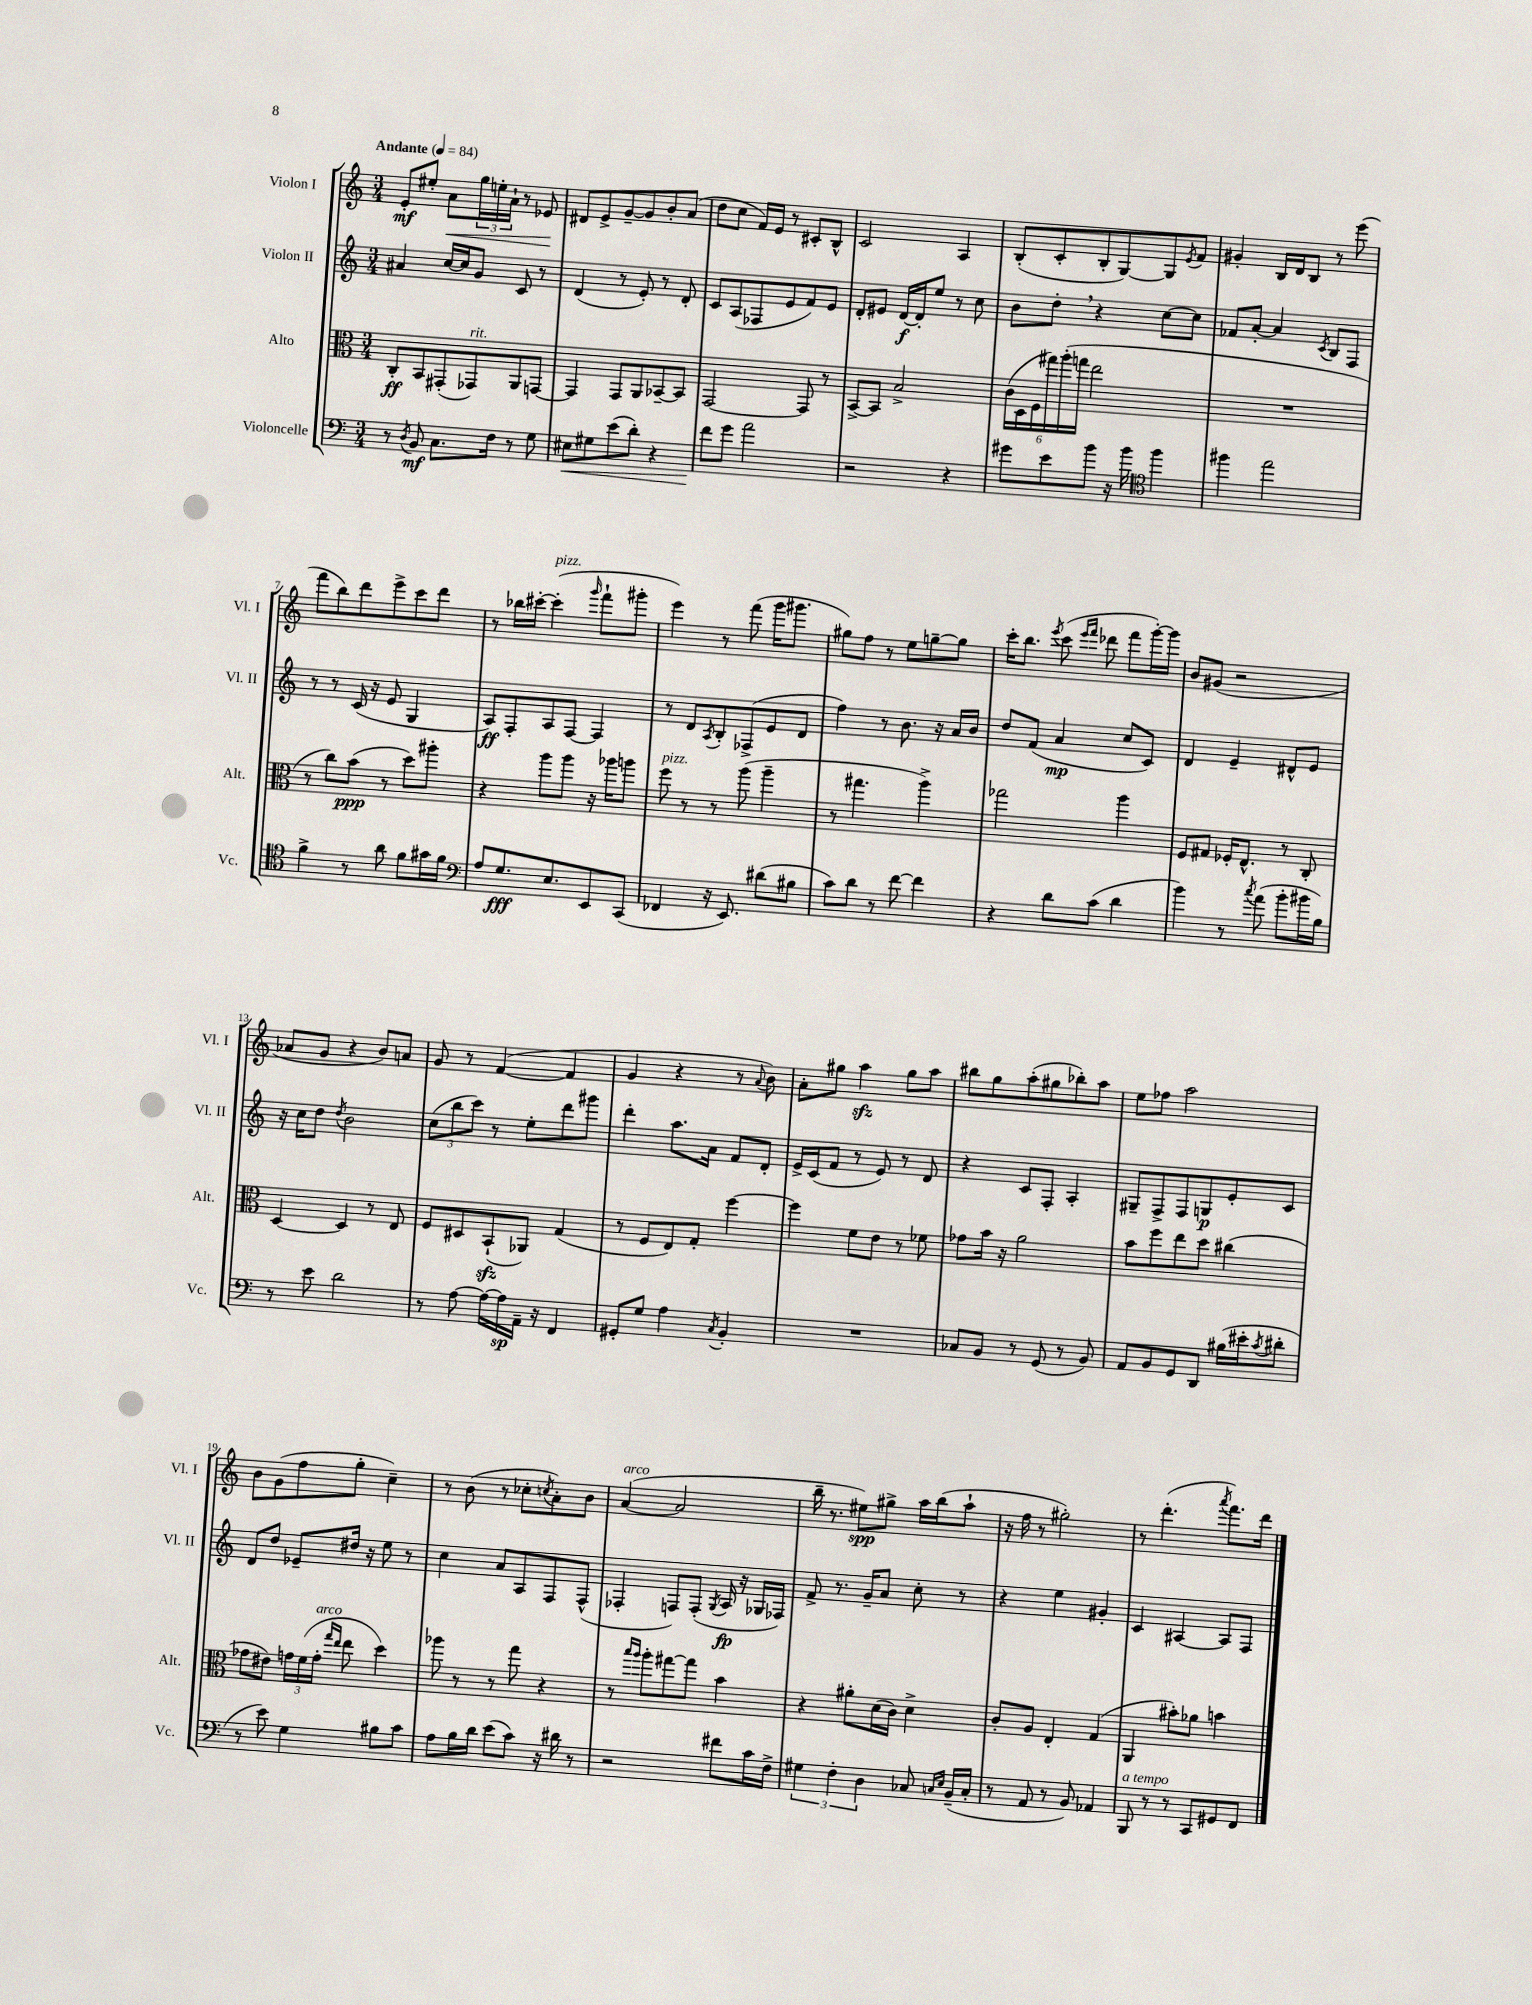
<<
\new StaffGroup <<
\new Staff = "s0" \with { instrumentName = "Violon I" shortInstrumentName = "Vl. I" } {
    \clef treble \key c \major \numericTimeSignature \time 3/4 \tempo "Andante" 4 = 84
    e'8-.\mf eis''8-. a'8\< \tuplet 3/2 { g''16 e''16-. a'16-! } r8 ees'8\! |
    dis'8 e'8-> g'8~-- g'8 b'8-. a'8( |
    d''8 c''8 f'16) e'16 r8 cis'8-. b8-^ |
    c'2 a4 |
    b8-.( c'8-. b8-. g8~) g8 \acciaccatura { e'8 } f'8 |
    gis'4-. b16 d'16 b8 r8 e'''8( |
    f'''8 b''8) d'''8 e'''8-> c'''8 d'''8 |
    r8 bes''16 cis'''16~-. cis'''4-.^\markup { \italic "pizz." }( \grace { g'''16 } f'''8-! gis'''8-. |
    e'''4) r8 f'''8( g'''16 gis'''8. |
    gis''8) f''8 r8 e''8 g''8~-- g''8 |
    c'''16-. b''8. \acciaccatura { e'''8 } c'''8( \grace { e'''16 f'''16 } des'''8 f'''8 g'''16~-.) g'''16 |
    b'8 gis'8( r2 |
    aes'8 g'8 r4 b'8) a'8 |
    g'8 r8 f'4~( f'4 |
    g'4 r4 r8 \appoggiatura { a'8 } b'8) |
    a'8-. gis''8 a''4\sfz gis''8 a''8 |
    bis''8 g''8 a''8-.( gis''8 bes''8-.) a''8 |
    e''8 fes''8 a''2 |
    b'8 g'8( f''8 g''8-. c''4--) |
    r8 b'8( r8 ces''8-. \acciaccatura { c''8 } a'8-.) b'8 |
    a'4~^\markup { \italic "arco" }( a'2 |
    b''16-- r8. eis''8\spp) gis''8-> a''16 b''16( a''8-! |
    r16 f''16 r8 gis''2-.) |
    r8 d'''4.-.( \acciaccatura { a'''8 } f'''8.) d'''16 \bar "|." |
}
\new Staff = "s1" \with { instrumentName = "Violon II" shortInstrumentName = "Vl. II" } {
    \clef treble \key c \major \numericTimeSignature \time 3/4
    ais'4 c''16~ c''16 g'8 c'8 r8 |
    d'4( r8 e'8-.) r8 d'8-. |
    c'8 a8( fes8 e'8 f'8) e'8 |
    d'8-. eis'8 d'16~\f d'16-. e''8 r8 c''8 |
    b'8 d''8-. \breathe r4 c''8~ c''8 |
    fes'8 a'8~-. a'4 \acciaccatura { c'8 } b8 f8 |
    r8 r8 c'16( r16 e'8 g4 |
    a8\ff) f8-. a8 f8~ f4 |
    r8 d'8 \acciaccatura { a8 } b8-. fes8->( e'8 d'8 |
    f''4) r8 b'8. r16 a'16 b'16 |
    d''8 f'8( a'4\mp c''8 c'8) |
    d'4 e'4-- dis'8-^ e'8 |
    r16 c''16 d''8 \acciaccatura { d''8 } b'2 |
    \tuplet 3/2 { c''8( b''8 c'''8) } r8 e''8-. d'''8 gis'''8 |
    d'''4-. a''8. a'16 f'8 d'8-. |
    e'16-> c'16( f'8 r8 e'8) r8 d'8 |
    r4 c'8 f8-. a4-. |
    gis8-- f8-> f8 g8\p e'8-. c'8 |
    d'8 d''8 ees'8-- dis''16 r16 e''8 r8 |
    c''4 a'8 a8 f8 f8-^( |
    fes4-. f8) f8-.( \acciaccatura { g8 } a16\fp r16 ges16 fes16) |
    f'8-> r8. g'16-- a'8 c''8-. r8 |
    r4 e''4 gis'4-. |
    c'4 ais4~ ais8 f8 \bar "|." |
}
\new Staff = "s2" \with { instrumentName = "Alto" shortInstrumentName = "Alt." } {
    \clef alto \key c \major \numericTimeSignature \time 3/4
    c8-.\ff b,8 gis,8-.( ges,8^\markup { \italic "rit." }) a,8 g,8~ |
    g,4 g,8 a,8 bes,8~-- bes,8 |
    g,2~ g,8 r8 |
    b,8~-> b,8 b2-> |
    \tuplet 6/4 { c'16( d16 f16 gis''16) a''16-.( g''16 } e''2 |
    R2. |
    r8 c''8) b'8\ppp( r8 d''8) ais''8-. |
    r4 a''8 a''8 r16 aes''16 a''8 |
    f''8^\markup { \italic "pizz." } r8 r8 a''8( a''4-- |
    r8 gis''4. a''4->) |
    ges''2 a''4 |
    f8 gis8 fes16-. e8.-^ r8 c8-. |
    d4~ d4 r8 e8 |
    f8 dis8 b,8-!\sfz( aes,8) g4( |
    r8 f8 e8) g8-. f''4~ |
    f''4 f'8 e'8 r8 fes'8 |
    ges'8 b'16 r16 a'2 |
    b'8 f''8 e''8 d''8 cis''4( |
    ges'8 eis'8) \tuplet 3/2 { g'16 f'16( g'16-.^\markup { \italic "arco" } } \grace { g''16 e''16 } e''8 d''4) |
    aes''8 r8 r8 g''8 r4 |
    r8 \grace { b''16 a''16 } a''8-. gis''8~ gis''8 b'4 |
    r4 ais'8-. d'16( c'16) d'4-> |
    c'8-. a8 e4-. g4( |
    a,4 bis'8-.) aes'8 b'4 \bar "|." |
}
\new Staff = "s3" \with { instrumentName = "Violoncelle" shortInstrumentName = "Vc." } {
    \clef bass \key c \major \numericTimeSignature \time 3/4
    r8 \acciaccatura { d8 } b,8\mf c8. f16 r8 g8 |
    eis8\< gis8 e'8( d'8-.) r4 |
    f'8\! g'8 a'2 |
    r2 r4 |
    gis'8 e'8 b'8 r16 b'16 \clef tenor f''4 |
    fis''4 e''2 |
    f'4-> r8 a'8 f'8 gis'16 f'16 |
    \clef bass a8 g8.\fff e8. e,8 c,8( |
    fes,4 r16 e,8.) dis'8( bis8 |
    c'8) d'8 r8 f'8~ f'4 |
    r4 d'8 c'8( d'4 |
    b'4) r8 \acciaccatura { c''8 } a'8( b'8-. bis'16 b16) |
    r8 e'8 d'2 |
    r8 a8~ a16~ a16\sp a,16-- r16 f,4 |
    gis,8-. g8 a4 \acciaccatura { c8 } b,4-. |
    R2. |
    ces8 b,8 r8 g,8( r8 b,8) |
    a,8 b,8 g,8 d,8 bis16( eis'16-. \acciaccatura { c'8 } dis'8-. |
    r8 e'8) g4 bis8 c'8 |
    a8 b16 d'16 e'8( c'8) r16 dis'16 r8 |
    r2 fis'8 c'16 f16-> |
    \tuplet 3/2 { gis4 f4-. d4 } ces8 \grace { c16 e16 } b,16--( c16-. |
    r8 a,8 r8 b,8) aes,4 |
    b,,8^\markup { \italic "a tempo" } r8 r8 c,8 gis,8 f,8 \bar "|." |
}
>>
>>
